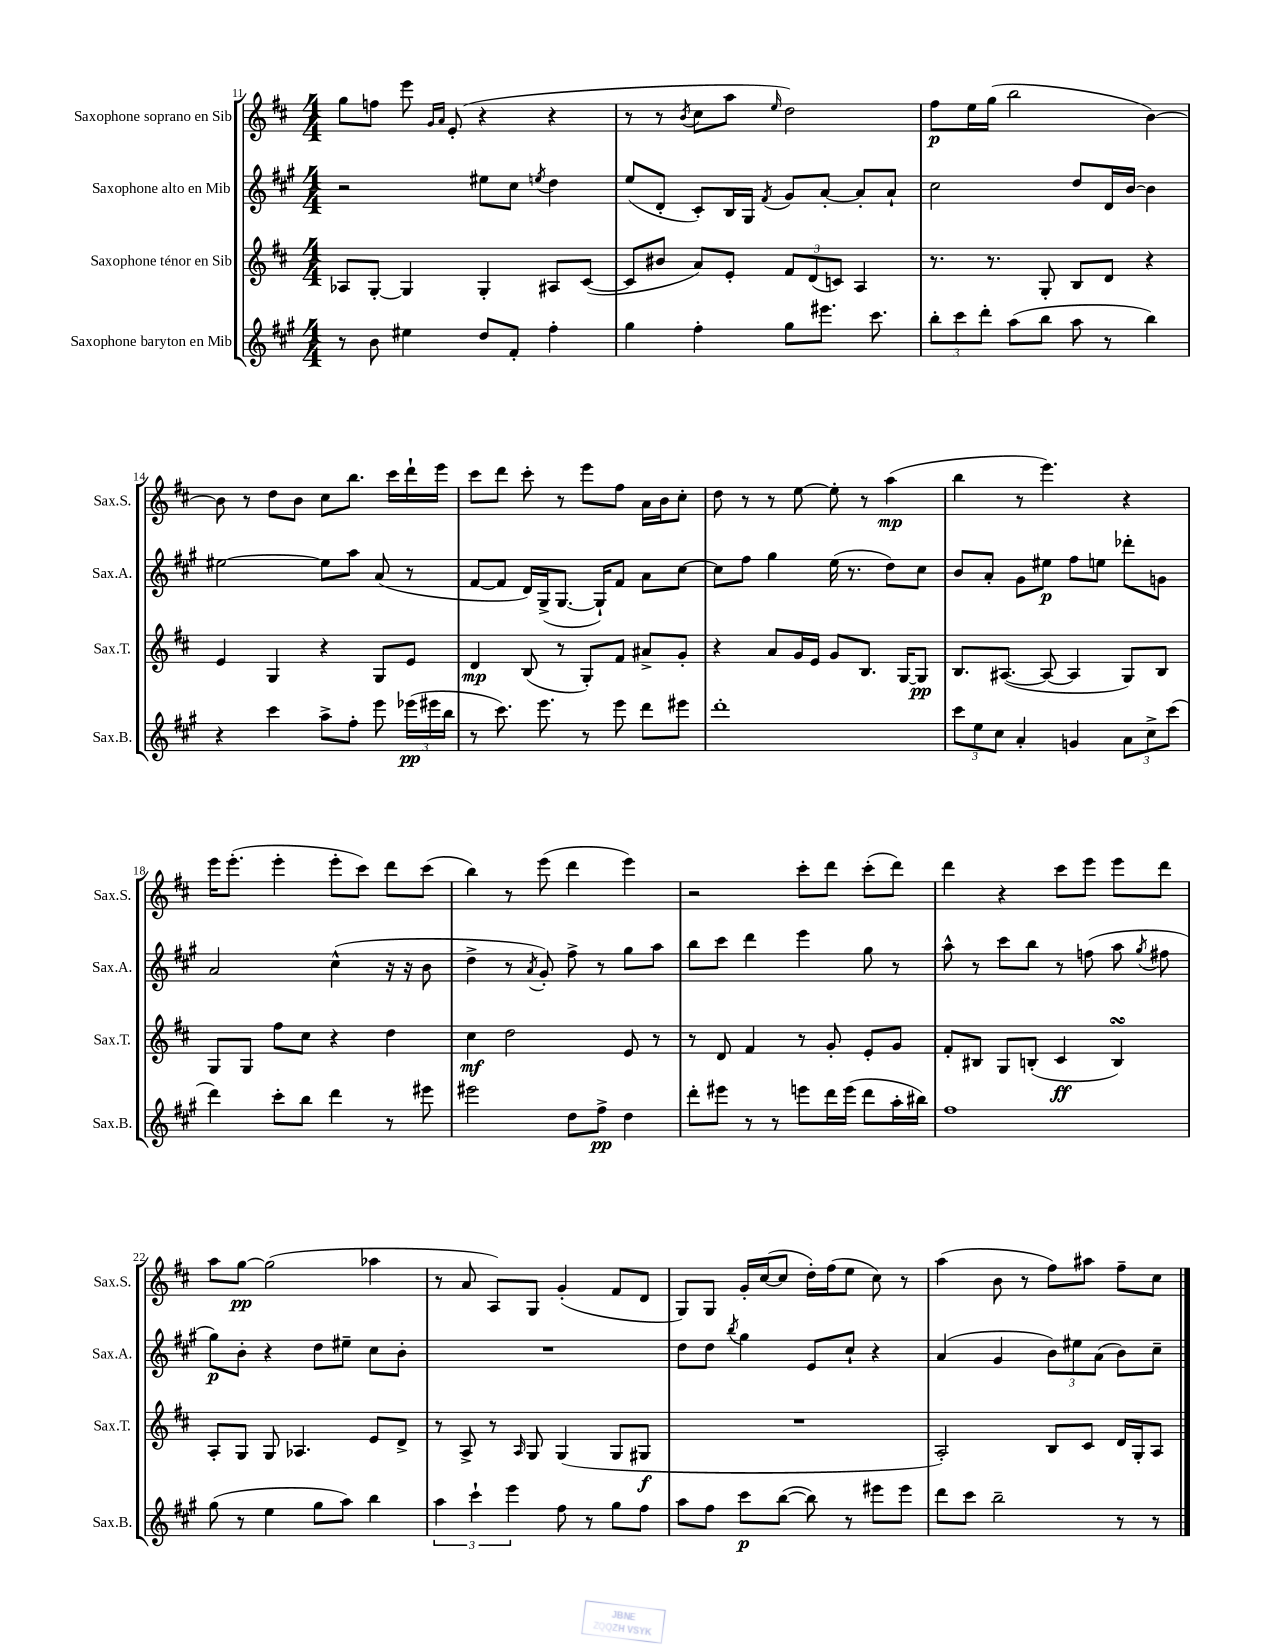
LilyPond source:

<<
\new StaffGroup <<
\new Staff = "s0" \with { instrumentName = "Saxophone soprano en Sib" shortInstrumentName = "Sax.S." } {
    \clef treble \key d \major \numericTimeSignature \time 4/4
    \autoBeamOff g''8[ f''8] e'''8 \grace { g'16[ a'16] } e'8-.( r4 r4 |
    r8 r8 \acciaccatura { b'8 } cis''8[ a''8] \grace { e''16 } d''2) |
    fis''8[\p e''16 g''16]( b''2 b'4~) |
    b'8 r8 d''8[ b'8] cis''8[ b''8.] cis'''16[ d'''16-! e'''16] |
    cis'''8[ d'''8] cis'''8-. r8 e'''8[ fis''8] a'16[ b'16 cis''8]-. |
    d''8 r8 r8 e''8~ e''8-. r8 a''4\mp( |
    b''4 r8 e'''4.) r4 |
    e'''16[ e'''8.]-.( e'''4-. e'''8[-. cis'''8]) d'''8[ cis'''8]( |
    b''4) r8 e'''8( d'''4 e'''4) |
    r2 cis'''8[-. d'''8] cis'''8[-.( d'''8]) |
    d'''4 r4 cis'''8[ e'''8] e'''8[ d'''8] |
    a''8[ g''8]~\pp g''2( aes''4 |
    r8 a'8 a8[) g8] g'4-.( fis'8[ d'8] |
    g8[) g8] g'16[-. cis''16~( cis''8] d''16[-.) fis''16( e''8] cis''8) r8 |
    a''4( b'8 r8 fis''8[) ais''8] fis''8[-- cis''8] \bar "|." |
}
\new Staff = "s1" \with { instrumentName = "Saxophone alto en Mib" shortInstrumentName = "Sax.A." } {
    \clef treble \key a \major \numericTimeSignature \time 4/4
    \autoBeamOff r2 eis''8[ cis''8] \acciaccatura { e''8 } d''4 |
    e''8[( d'8]-. cis'8[-.) b16 gis16] \acciaccatura { fis'8 } gis'8[ a'8]~-. a'8[-. a'8]-! |
    cis''2 d''8[ d'16 b'16]~ b'4 |
    eis''2~ eis''8[ a''8] a'8( r8 |
    fis'8[~ fis'8] d'16[) gis16->( gis8.]~ gis16[-!) fis'8] a'8[ cis''8]~ |
    cis''8[ fis''8] gis''4 e''16( r8. d''8[) cis''8] |
    b'8[ a'8]-. gis'8[ eis''8]\p fis''8[ e''8] des'''8[-. g'8] |
    a'2 cis''4-^( r16 r16 b'8 |
    d''4-> r8 \acciaccatura { a'8 } gis'8-.) fis''8-> r8 gis''8[ a''8] |
    b''8[ cis'''8] d'''4 e'''4 gis''8 r8 |
    a''8-^ r8 cis'''8[ b''8] r8 f''8( a''8 \acciaccatura { gis''8 } fis''8 |
    gis''8[\p) b'8]-. r4 d''8[ eis''8]-- cis''8[ b'8]-. |
    R1 |
    d''8[ d''8] \acciaccatura { b''8 } gis''4 e'8[ cis''8]-! r4 |
    a'4( gis'4 \tuplet 3/2 { b'8[) eis''8 a'8]( } b'8[) cis''8]-- \bar "|." |
}
\new Staff = "s2" \with { instrumentName = "Saxophone ténor en Sib" shortInstrumentName = "Sax.T." } {
    \clef treble \key d \major \numericTimeSignature \time 4/4
    \autoBeamOff aes8[ g8]~-. g4 g4-. ais8[ cis'8]~( |
    cis'8[ bis'8] a'8[) e'8]-. \tuplet 3/2 { fis'8[ d'8( c'8]) } a4 |
    r8. r8. g8-. b8[ d'8] r4 |
    e'4 g4 r4 g8[ e'8] |
    d'4\mp b8( r8 g8[-.) fis'8] ais'8[-> g'8]-. |
    r4 a'8[ g'16 e'16] g'8[ b8.] g16[~ g8]\pp |
    b8.[ ais8.]~( ais8~ ais4 g8[) b8] |
    g8[ g8] fis''8[ cis''8] r4 d''4 |
    cis''4\mf d''2 e'8 r8 |
    r8 d'8 fis'4 r8 g'8-. e'8[-. g'8] |
    fis'8[-. bis8] g8[ b8]-.( cis'4\ff b4\turn) |
    a8[-. g8] g8 aes4. e'8[ d'8]-> |
    r8 a8-> r8 \grace { a16 } g8 g4( g8[ gis8]\f |
    R1 |
    a2-.) b8[ cis'8] d'16[ g16-. a8] \bar "|." |
}
\new Staff = "s3" \with { instrumentName = "Saxophone baryton en Mib" shortInstrumentName = "Sax.B." } {
    \clef treble \key a \major \numericTimeSignature \time 4/4
    \autoBeamOff r8 b'8 eis''4 d''8[ fis'8]-. fis''4-. |
    gis''4 fis''4-. gis''8[ eis'''8.] cis'''8. |
    \tuplet 3/2 { b''8[-. cis'''8 d'''8]-. } a''8[( b''8] a''8 r8 b''4) |
    r4 cis'''4 a''8[-> fis''8]-. e'''8 \tuplet 3/2 { ees'''16[\pp( eis'''16 b''16] } |
    r8 cis'''8.) e'''8. r8 e'''8 d'''8[ eis'''8] |
    d'''1-. |
    \tuplet 3/2 { cis'''8[ e''8 cis''8] } a'4-. g'4 \tuplet 3/2 { a'8[ cis''8-> cis'''8]( } |
    d'''4) cis'''8[-. b''8] d'''4 r8 eis'''8 |
    eis'''2 d''8[ fis''8]->\pp d''4 |
    d'''8[-. eis'''8] r8 r8 e'''8[ d'''16 e'''16]( d'''8[ a''16-. bis''16]) |
    fis''1 |
    gis''8( r8 e''4 gis''8[ a''8]) b''4 |
    \tuplet 3/2 { a''4 cis'''4-! e'''4 } fis''8 r8 gis''8[ fis''8] |
    a''8[ fis''8] cis'''8[\p b''8]~( b''8) r8 eis'''8[ eis'''8] |
    d'''8[ cis'''8] b''2-- r8 r8 \bar "|." |
}
>>
>>
\layout { \context { \Score currentBarNumber = #11 } }
